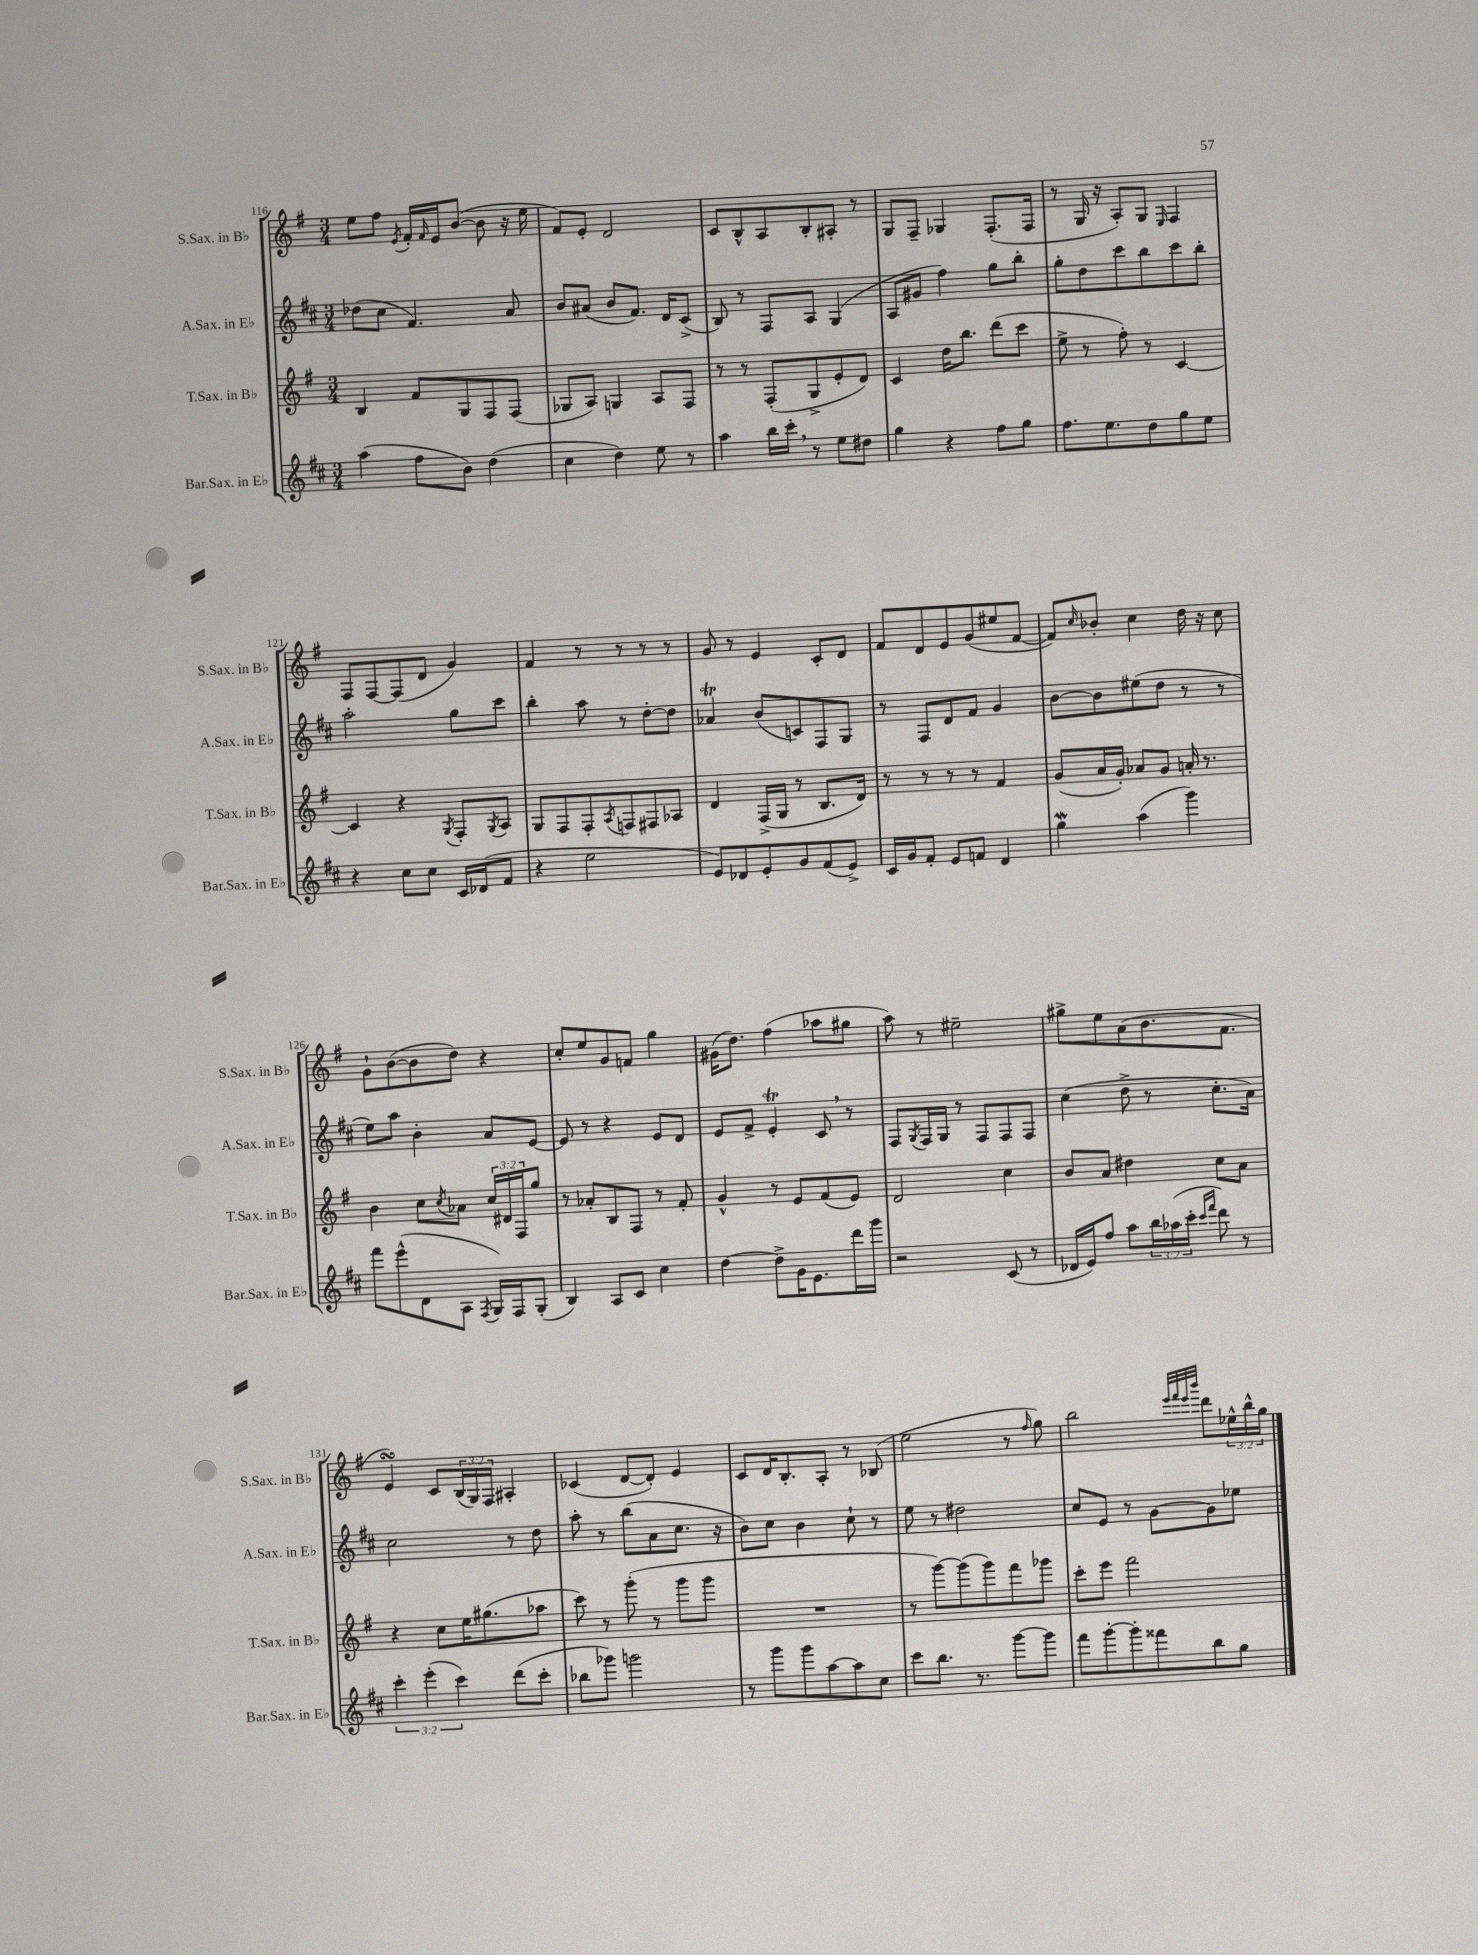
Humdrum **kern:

**kern	**kern	**kern	**kern
*staff4	*staff3	*staff2	*staff1
*clefG2	*clefG2	*clefG2	*clefG2
*k[f#c#]	*k[f#]	*k[f#c#]	*k[f#]
*M3/4	*M3/4	*M3/4	*M3/4
(4aa\	4B/	(8dd-\L	8ee\L
.	.	8cc#\J	8ff#\J
.	.	.	8qe/
8ff#\L	8f#/L	4.f#/)	16f#'/LL
.	.	.	16qqf#/
.	.	.	16e/J
8b\J)	8G/	.	([8b/J
(4dd\	8F#/	.	8b\]
.	(8F#/J	8a/	16r
.	.	.	16ee\
=	=	=	=
4cc#\	8G-/L	8b/L	8f#/L)
.	8A/J)	(8a#/J	8e'/J
4dd\)	4G/	8b/L	2d/
.	.	8.f#/J)	.
8ee\	8A/L	.	.
.	.	16d/LK	.
8r	8F#/J	(8c#^/J	.
=	=	=	=
4aa\	8r	8B/)	8c/L
.	8r	8r	8B^^/
16bb\LL	(8F#'/L	8F#/L	8A/
16ccc#'\JJ	.	.	.
8r	8G^/	8A/J	8B'/
8ee\L	8e'/	(4G/	8A#'/J
8dd#\J	8d/J)	.	8r
=	=	=	=
4gg\	4c/	8A/L	8G/L
.	.	8g#/J	8F#~/J
4r	16dd\LK	4ff#\)	4G-/
.	8.bb\J	.	.
8ff#\L	(8ddd\L	8gg\L	(8.F#'/L
8gg\J	8ccc\J	8bb'\J	.
.	.	.	16F#/Jk
=	=	=	=
8.ff#\L	8ee^\	8gg'\L	8r
.	8r	8dd\	16G/
8.ee\	.	.	16r
.	8ff#'\)	8ccc#\	8A'/L)
8dd\	8r	8bb\	8G/J
.	.	.	16qqE/
8gg\	[4c/	8ccc#\	4F#/
8ee\J	.	8bb'\J	.
=	=	=	=
4r	4c/]	2aa'\	8F#/L
.	.	.	[8F#/
8cc#\L	4r	.	(8F#/]
8cc#\J	.	.	8d/J
.	8qG/	.	.
16c#/LL	8F#'/L	8gg\L	4g/)
(16d-/J	.	.	.
.	8qG/	.	.
8f#/J	8A/J	8ccc#\J	.
=	=	=	=
4r	8G/L	4bb'\	4f#/
.	8F#/	.	.
2ee\	8F#'/	8aa\	8r
.	8qA/	.	.
.	8F/	8r	8r
.	8F#/	[8dd'\L	8r
.	8A-/J	8dd\]J	8r
=	=	=	=
8e/L)	4d/	4a-/	8g/
8d-/	.	.	8r
8e'/	(16F#^/LL	(8b/L	4e/
.	16G/JJ	.	.
8g/	8r	8c/)	.
(8f#/	8.B/L	8F#/	8c'/L
8e^/J)	.	8G/J	8d/J
.	16d/Jk)	.	.
=	=	=	=
16c#/LL	8r	8r	8f#/L
16g/J	.	.	.
8f#'/J	8r	8F#/L	8d/
8e/L	8r	8d/	8e/
8f/J	8r	8f#/J	(8g/
4d/	4f#/	4g/	8ee#/
.	.	.	[8f#/J
=	=	=	=
4gg\	(8g/L	[8b\L	8f#/]L)
.	.	.	16qqcc/
.	16a/L	8b\]	8b-'/J
.	16g'/JJ)	.	.
(4aa\	8a-/L	(8ee#\	4cc\
.	8g/J	8dd\J	.
4ggg\)	16a'/	8r	16dd\
.	8.r	.	16r
.	.	8r	8cc\
=	=	=	=
8fff#\L	4b\	8ee\L)	8g`\L
(8eee^^\	.	8aa\J	([8b\
8d\	8cc\L	4b'\	8b\]
.	8qcc/	.	.
8A\J	8a-\J	.	8dd\J)
8qF#/	.	.	.
16G/LL)	24cc/LL	8a/L	4r
.	24d#/	.	.
16F#/J	.	.	.
.	24F#/J	.	.
(8G'/J	8gg/J	[8e/J	.
=	=	=	=
4B/)	8r	8e/]	8cc'/L
.	8a-'/L	8r	8ee/
8A/L	8B/	4r	8g/
8c#/J	8F#/J	.	8f/J
4cc#\	8r	8e/L	4gg\
.	8f#'/	8d/J	.
=	=	=	=
[4dd\	4g^^/	8e/L	(16g#\LK
.	.	.	8.dd\J)
.	.	8f#^/J	.
8dd^\]L	8r	4e'/	(4ff#\
16g\K	8e/L	.	.
8.e\	.	.	.
.	(8f#/	8c#/	8aa-\L
16ddd\L	8e/J)	8r	8gg#\J
16ggg\JJ	.	.	.
=	=	=	=
2r	2d/	8F#/L	8aa\)
.	.	8qG/	.
.	.	16F#/L	8r
.	.	16G/JJ	.
.	.	8r	2ee#~\
.	.	8F#/L	.
(8c#/	4cc\	8F#/	.
8r	.	8F#/J	.
=	=	=	=
16d-/LL	8b/L	(4cc#\	8gg#^\L
16e/J)	.	.	.
8ff#/J	8a/J	.	8ee\
8aa\L	4dd#\	8dd^\	(8a\
24bb\L	.	8r	8.b\
(24aa-\	.	.	.
24ccc#'\JJ	.	.	.
16qqccc#/LL	.	.	.
16qqfff#/JJ	.	.	.
8ddd\)	8cc\L	8.cc#'\L	.
.	.	.	8.f#\J
8r	8a\J	.	.
.	.	16a\Jk)	.
=	=	=	=
6ccc#'\	4r	2cc#\	4e/)
(6eee'\	.	.	.
.	8cc\L	.	8c/L
6ccc#\)	.	.	.
.	16ee\K	.	(24B/L
.	.	.	24G/)
.	(8.gg#\	.	.
.	.	.	24F#/JJ
(8ddd\L	.	8r	4A#'/
8ccc#'\J	8aa-\J	8dd\	.
=	=	=	=
8bb-\L	8ccc\)	8aa'\	(4c-/
8ggg-\J)	8r	8r	.
2ggg\	(8ggg'\	(8bb\L	[8d/L
.	8r	8a\	8d'/]J)
.	8ggg\L	8.cc#\J	4e/
.	8ggg\J	.	.
.	.	16r	.
=	=	=	=
8r	2.r	8b\L)	8c/L
8ggg\L	.	8cc#\J	16d/K
.	.	.	8.B'/
8ggg\	.	4b\	.
[8aa\	.	.	8A'/J
8aa\]	.	8cc#`\	8r
8cc#\J	.	8r	(8B-/
=	=	=	=
8ccc#\L	8r	8ee\	2ee\
8.bb\J	[8ggg\L)	8r	.
.	(8ggg\]	2dd#\	.
8.r	.	.	.
.	8ggg\)	.	.
[8ggg\L	8fff#\	.	8r
.	.	.	16qqff#/
8ggg\]J	8ggg-\J	.	8gg\)
=	=	=	=
8fff#\L	8ccc'\L	8cc#/L	2bb\
[8ggg'\	8eee\J	8e/J	.
8ggg'\]	2fff#\	8r	.
8fff##\	.	[8g\L	.
.	.	.	32qqeee/LLL
.	.	.	32qqfff#/
.	.	.	32qqeee/
.	.	.	32qqbbb/JJJ
8bb\	.	8g\]	8ddd\L
8gg\J	.	8ee-\J	24ee-^^\L
.	.	.	24bb^^\
.	.	.	24gg\JJ
==	==	==	==
*-	*-	*-	*-
